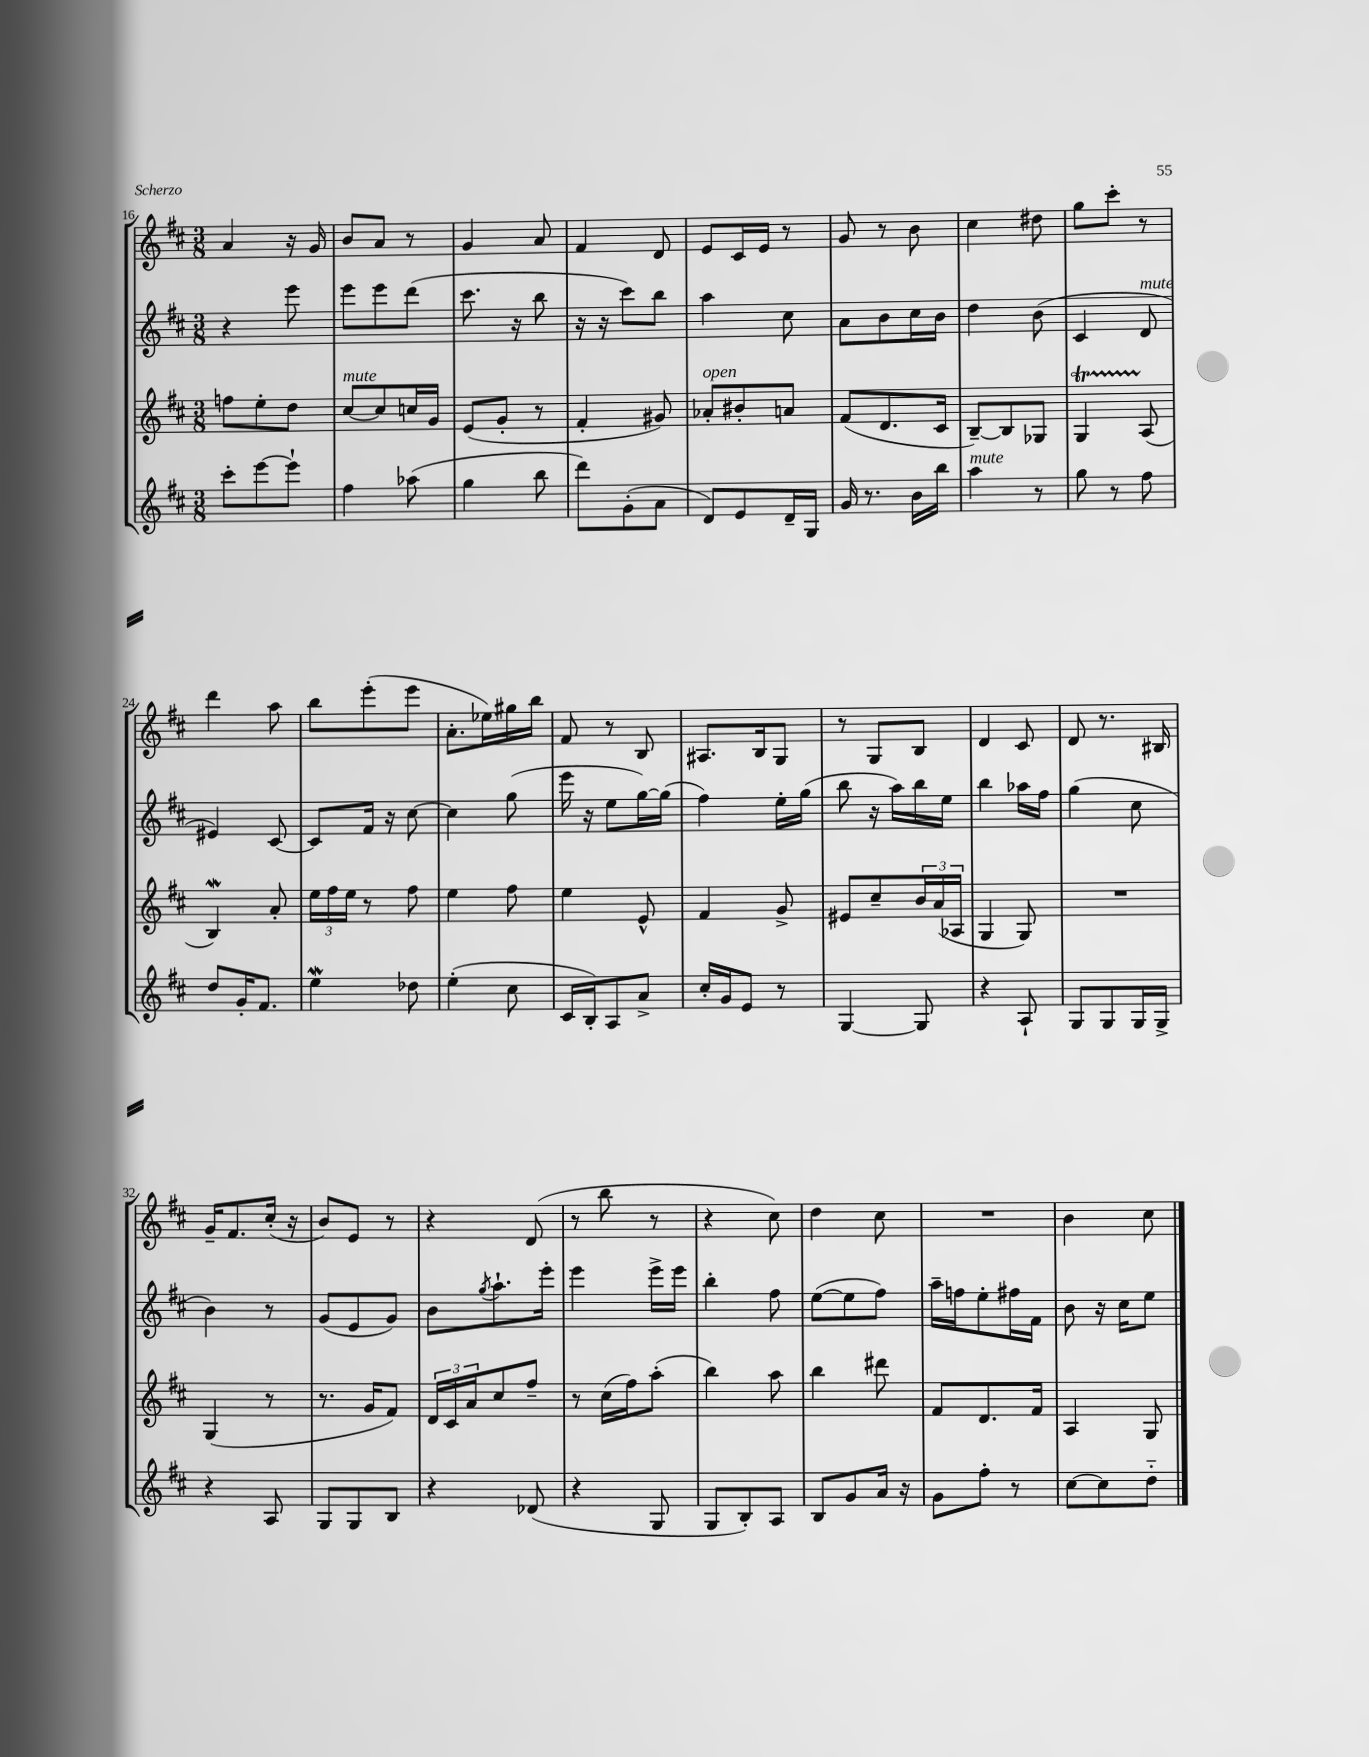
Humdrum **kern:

**kern	**kern	**kern	**kern
*staff4	*staff3	*staff2	*staff1
*clefG2	*clefG2	*clefG2	*clefG2
*k[f#c#]	*k[f#c#]	*k[f#c#]	*k[f#c#]
*M3/8	*M3/8	*M3/8	*M3/8
8ccc#'	8ff	4r	4a
[8eee	8ee'	.	.
8eee`]	8dd	8eee	16r
.	.	.	16g
=	=	=	=
4ff#	[8cc#	8eee	8b
.	8cc#]	8eee	8a
(8aa-	16cc	(8ddd	8r
.	16g	.	.
=	=	=	=
4gg	(8e	8.ccc#	4g
.	8g'	.	.
.	.	16r	.
8bb	8r	8bb	8a
=	=	=	=
8ddd)	4f#'	16r	4f#
.	.	16r	.
(8g'	.	8ccc#)	.
8a	8g#)	8bb	8d
=	=	=	=
8d)	8a-'	4aa	8e
8e	8b#'	.	16c#
.	.	.	16e
16d~	8a	8cc#	8r
16G	.	.	.
=	=	=	=
16g	(8f#	8a	8g
8.r	.	.	.
.	8.d	8b	8r
16b	.	16cc#	8b
16bb	16c#	16b	.
=	=	=	=
4aa	[8B~)	4dd	4cc#
.	8B]	.	.
8r	8G-	(8b	8dd#
=	=	=	=
8gg	4G	4c#	8gg
8r	.	.	8ccc#'
8ff#	(8A	8d	8r
=	=	=	=
8dd	4B)	4e#)	4ddd
16g'	.	.	.
8.f#	.	.	.
.	8a'	[8c#	8aa
=	=	=	=
4ee	24ee	8c#]	8bb
.	24ff#	.	.
.	24ee	.	.
.	8r	16f#	(8eee'
.	.	16r	.
8dd-	8ff#	[8cc#	8eee
=	=	=	=
(4ee'	4ee	4cc#]	8.a'
.	.	.	16ee-)
8cc#	8ff#	(8gg	16gg#
.	.	.	16bb
=	=	=	=
16c#	4ee	16eee	8f#
16B')	.	16r	.
8A	.	8ee	8r
8a^	8e^^	[16gg)	8B
.	.	(16gg]	.
=	=	=	=
16cc#'	4f#	4ff#)	8.A#
16g	.	.	.
8e	.	.	.
.	.	.	16B
8r	8g^	16ee'	8G
.	.	(16gg	.
=	=	=	=
[4G	8e#	8bb	8r
.	8cc#~	16r	8G
.	.	16aa)	.
8G]	24b	16bb	8B
.	(24a	.	.
.	.	16ee	.
.	24A-	.	.
=	=	=	=
4r	4G	4bb	4d
8A`	8G)	16aa-	8c#
.	.	16ff#	.
=	=	=	=
8G	4.r	(4gg	8d
8G	.	.	8.r
16G	.	8cc#	.
16G^	.	.	16B#
=	=	=	=
4r	(4G	4b)	16g~
.	.	.	8.f#
8A	8r	8r	(16cc#'
.	.	.	16r
=	=	=	=
8G	8.r	(8g	8b)
8G	.	8e	8e
.	16g	.	.
8B	8f#)	8g)	8r
=	=	=	=
4r	24d	8b	4r
.	24c#	.	.
.	24a	.	.
.	.	8qgg	.
.	8cc#	8.aa`	.
(8d-	8ff#~	.	(8d
.	.	16eee'	.
=	=	=	=
4r	8r	4eee	8r
.	(16cc#	.	8bb
.	16ff#)	.	.
8G	(8aa'	16eee^	8r
.	.	16eee	.
=	=	=	=
8G	4bb)	4bb'	4r
8B')	.	.	.
8A	8aa	8ff#	8cc#)
=	=	=	=
8B	4bb	([8ee	4dd
8g	.	8ee]	.
16a	8ddd#	8ff#)	8cc#
16r	.	.	.
=	=	=	=
8g	8f#	16aa~	4.r
.	.	16ff	.
8ff#'	8.d	8ee'	.
8r	.	16ff#	.
.	16f#	16f#	.
=	=	=	=
[8cc#	4A	8b	4b
8cc#]	.	16r	.
.	.	16cc#	.
8dd'~	8G	8ee	8cc#
==	==	==	==
*-	*-	*-	*-
